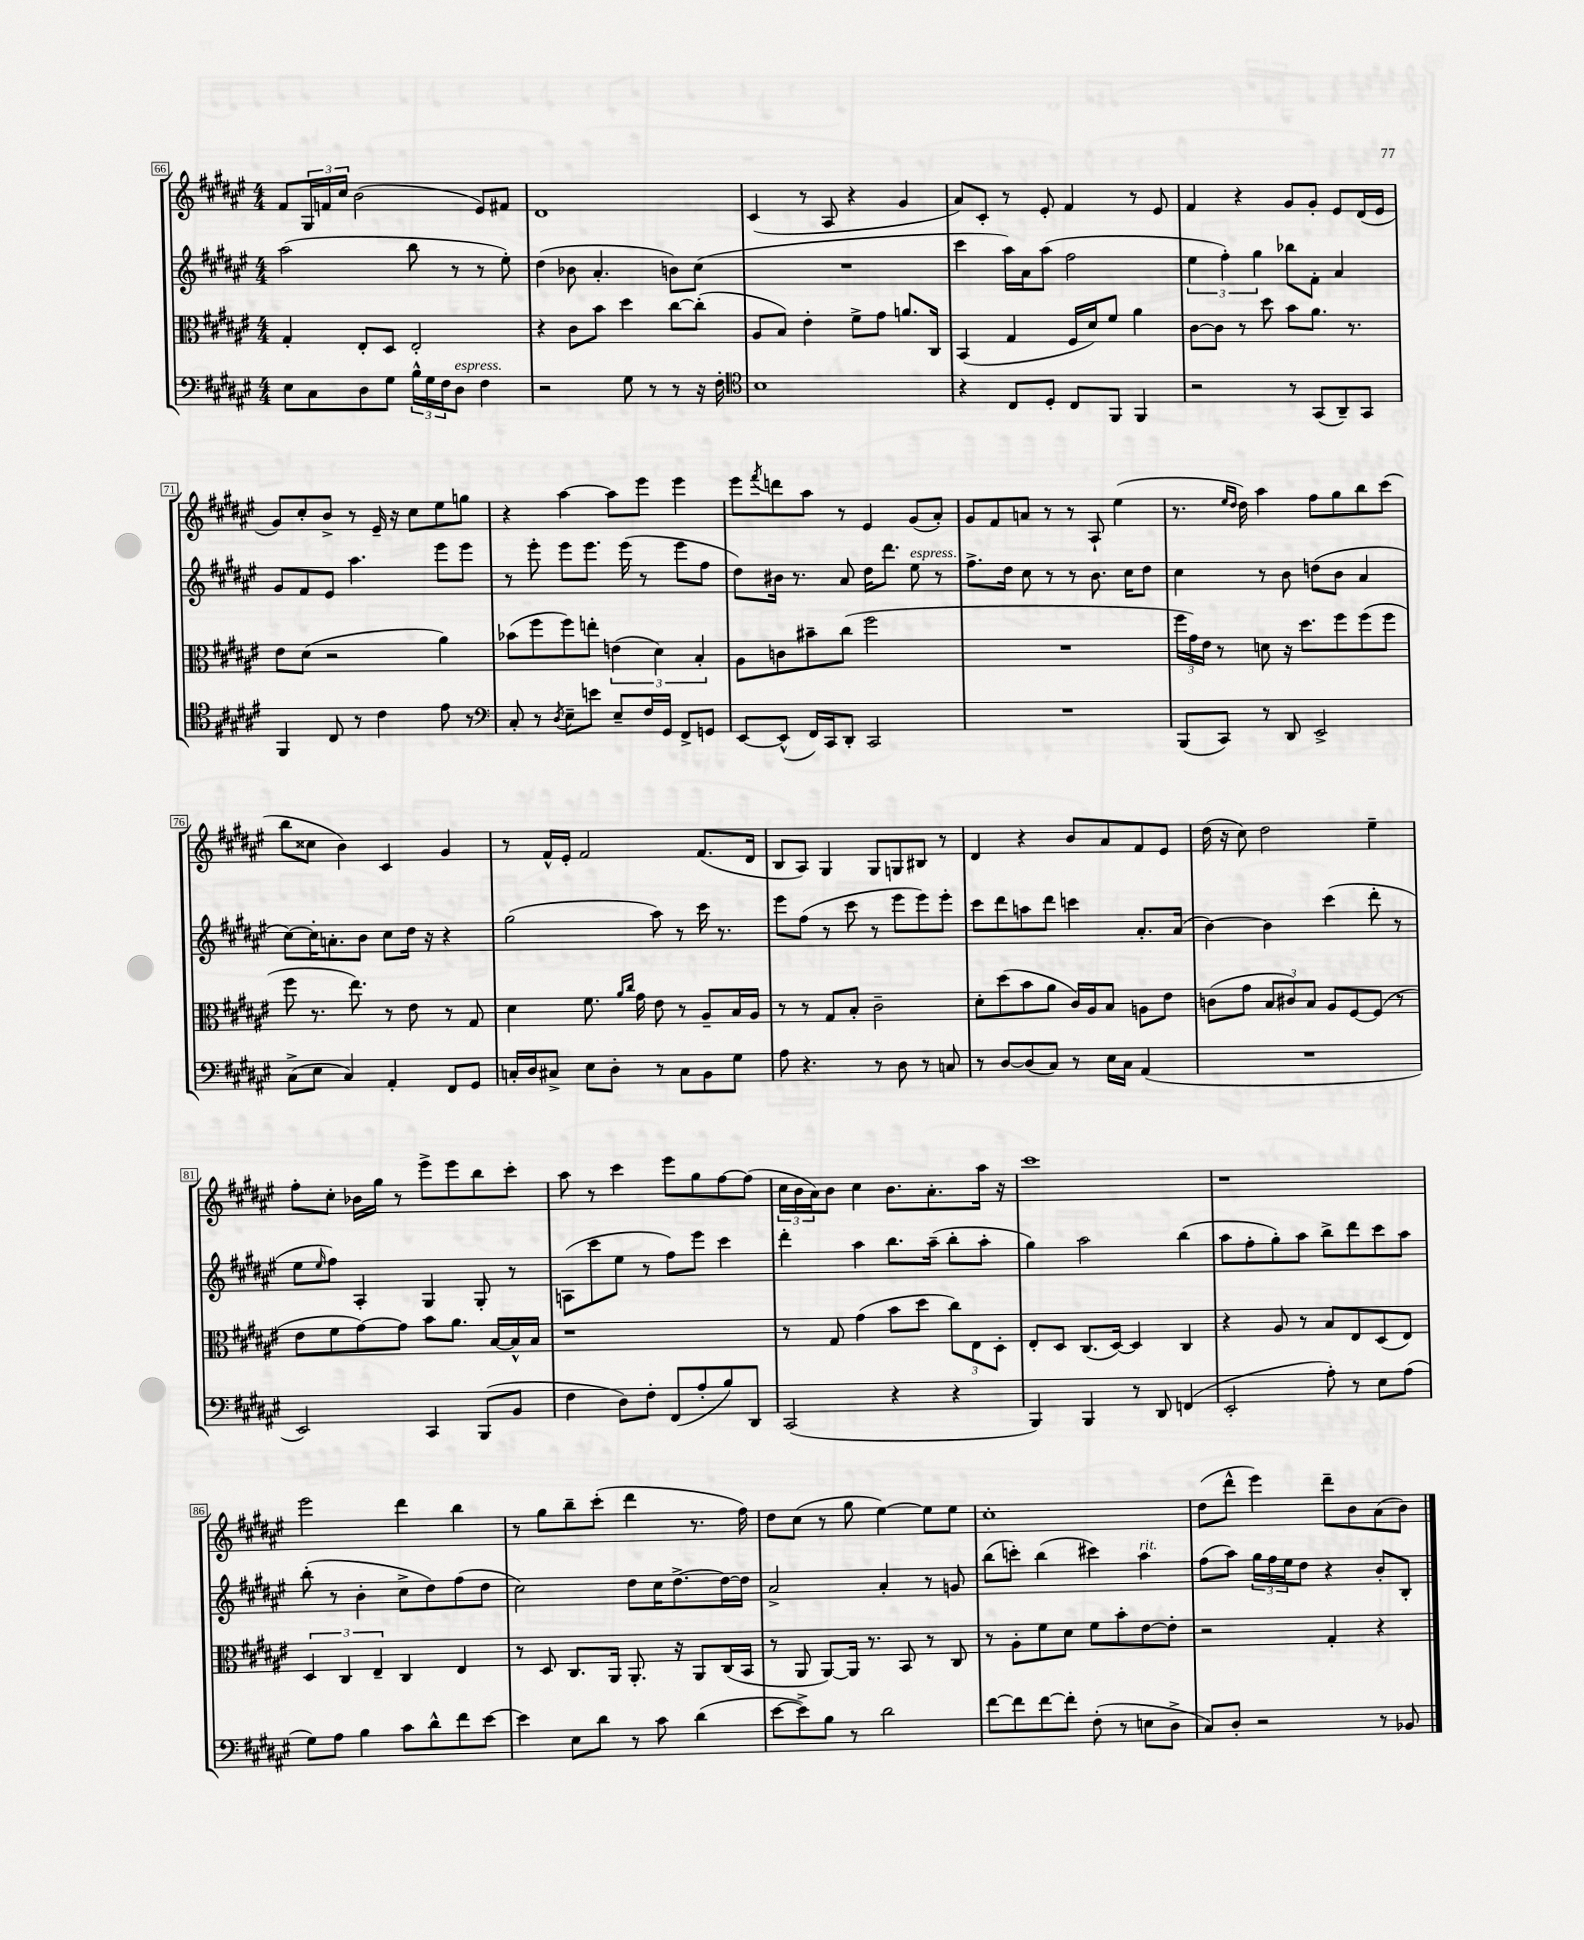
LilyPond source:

<<
\new StaffGroup <<
\new Staff = "s0" {
    \clef treble \key fis \major \numericTimeSignature \time 4/4
    fis'8 \tuplet 3/2 { gis16 f'16 cis''16 } b'2( eis'8) fis'8 |
    dis'1 |
    cis'4( r8 ais8 r4 gis'4 |
    ais'8) cis'8-. r8 eis'8-. fis'4 r8 eis'8 |
    fis'4 r4 gis'8 gis'8-. eis'8 dis'16( eis'16 |
    gis'8) cis''8-. b'8-> r8 eis'16-- r16 cis''8 eis''8 g''8 |
    r4 ais''4~ ais''8 eis'''8 eis'''4 |
    eis'''8 \acciaccatura { fis'''8 } d'''8 ais''8 r8 eis'4 gis'8( ais'8-.) |
    gis'8 fis'8 a'8 r8 r8 ais8-! eis''4( |
    r8. \grace { eis''16 dis''16 } dis''16) ais''4 fis''8 gis''8 b''8 cis'''8( |
    b''8 cisis''8 b'4) cis'4 gis'4 |
    r8 fis'16-^ eis'16-. fis'2 fis'8.( dis'16 |
    b8 ais8) gis4 gis8 g8 bis8 r8 |
    dis'4 r4 b'8 ais'8 fis'8 eis'8 |
    dis''16( r16 cis''8) dis''2 eis''4-- |
    fis''8-. cis''8-. bes'16 gis''16 r8 eis'''8-> eis'''8 b''8 cis'''8-. |
    ais''8 r8 cis'''4 eis'''8 gis''8 fis''8~ fis''8( |
    \tuplet 3/2 { cis''16 b'16 ais'16) } b'8 cis''4 b'8. ais'8.-. ais''16 r16 |
    cis'''1 |
    r1 |
    eis'''2 dis'''4 b''4 |
    r8 gis''8 b''8-- cis'''8-.( dis'''4 r8. fis''16) |
    dis''8 cis''8( r8 gis''8 eis''4~) eis''8 eis''8 |
    cis''1-. |
    dis''8( dis'''8-^ eis'''4) dis'''8-- b'8 ais'8( b'8) \bar "|." |
}
\new Staff = "s1" {
    \clef treble \key fis \major \numericTimeSignature \time 4/4
    ais''2( b''8 r8 r8 eis''8-.) |
    dis''4( bes'8 ais'4.-. b'8) cis''8( |
    R1 |
    cis'''4 ais''16) ais'16 ais''8( fis''2 |
    \tuplet 3/2 { eis''4 fis''4-.) gis''4 } bes''8 fis'8-. ais'4 |
    gis'8 fis'8 eis'8 ais''4. eis'''8 eis'''8 |
    r8 eis'''8-. eis'''8 eis'''8. eis'''16( r8 eis'''8 fis''8 |
    dis''8) bis'16 r8. ais'8 dis''16 dis'''8. eis''8^\markup { \italic "espress." } r8 |
    fis''8.-> dis''16 cis''8 r8 r8 b'8. cis''16 dis''8 |
    cis''4 r8 b'8 d''8( b'8 ais'4 |
    cis''8~) cis''16-. a'8.-. b'8 cis''8 dis''16 r16 r4 |
    gis''2( ais''8) r8 cis'''16 r8. |
    eis'''8 fis''8( r8 cis'''8 r8 eis'''8 eis'''8) eis'''8-. |
    cis'''8 dis'''8 a''8 dis'''8 c'''4 ais'8.-. ais'16( |
    b'4~) b'4 cis'''4( dis'''8-. r8 |
    eis''8 \grace { eis''16 } fis''8) ais4-. gis4 gis8-. r8 |
    a8( cis'''8 eis''8 r8 fis''8) eis'''8 cis'''4 |
    dis'''4-. ais''4 b''8. ais''16--( b''8-. ais''8-. |
    gis''4) ais''2 b''4( |
    ais''8 fis''8-. gis''8-.) ais''8 b''8-> dis'''8 cis'''8 ais''8 |
    b''8-.( r8 b'4-. cis''8-> dis''8) fis''8( dis''8 |
    cis''2) dis''8 cis''16 dis''8.~-> dis''16~ dis''16 |
    ais'2-> ais'4-. r8 g'8 |
    b''8( c'''8-.) b''4( cis'''4) ais''4^\markup { \italic "rit." } |
    fis''8( ais''8) \tuplet 3/2 { gis''16 fis''16 eis''16 } dis''8 r4 b'8-. b8-. \bar "|." |
}
\new Staff = "s2" {
    \clef alto \key fis \major \numericTimeSignature \time 4/4
    gis4-. eis8-. dis8 eis2-. |
    r4 cis'8 b'8 dis''4 cis''8~ cis''8-.( |
    ais8 b8) eis'4-. fis'8-> gis'8 a'8. cis16 |
    b,4( gis4 fis16 dis'16) fis'8 ais'4 |
    cis'8~ cis'8 r8 dis''8 b'8 ais'8. r8. |
    eis'8 dis'8( r2 ais'4) |
    bes'8( fis''8 fis''8) e''8-. \tuplet 3/2 { e'4( dis'4) b4-. } |
    ais8 c'8 bis'8-- cis''8( fis''2 |
    R1 |
    \tuplet 3/2 { fis''16 gis'16) eis'16 } r8 d'8 r16 dis''8. fis''8 fis''8( fis''8 |
    fis''8 r8. eis''8.) r8 eis'8 r8 gis8 |
    dis'4 fis'8. \grace { ais'16 cis''16 } gis'16 eis'8 r8 ais8-- b16 ais16 |
    r8 r8 gis8 b8-. cis'2-- |
    dis'8-. dis''8( b'8 ais'8 cis'16) ais16 b8 a8 eis'8 |
    c'8( gis'8 \tuplet 3/2 { b8 cis'8) b8 } ais8 fis8~ fis8( r8 |
    eis'8 fis'8 gis'8~) gis'8 b'8 ais'8. b16~ b16-^ b16 |
    r1 |
    r8 gis8 gis'4( b'8 dis''8 \tuplet 3/2 { cis''8) eis8 dis8-. } |
    eis8-. dis8 cis8.( dis16~) dis4 cis4 |
    r4 ais8 r8 b8 eis8 dis8( eis8) |
    \tuplet 3/2 { dis4 cis4 eis4-- } cis4 eis4 |
    r8 dis8 cis8. ais,16 ais,8.-. r16 ais,8 cis16( b,16 |
    r8 ais,8 ais,8~) ais,16 r8. b,8 r8 cis8 |
    r8 ais8-. fis'8 dis'8 fis'8 b'8-. eis'8~ eis'8-. |
    r2 gis4-. r4 \bar "|." |
}
\new Staff = "s3" {
    \clef bass \key fis \major \numericTimeSignature \time 4/4
    eis8 cis8 dis8 gis8 \tuplet 3/2 { b16-^ gis16 fis16 } dis8^\markup { \italic "espress." } fis4 |
    r2 gis8 r8 r8 r16 fis16-. |
    \clef tenor b1 |
    r4 cis8 dis8-. cis8 fis,8 fis,4 |
    r2 r8 gis,8( ais,8--) gis,8 |
    fis,4 cis8 r8 cis'4 eis'8 r8 |
    \clef bass cis8-. r8 \acciaccatura { dis8 } eis8-- e'8 eis8-- fis16 gis,16 fis,8-> g,8 |
    eis,8~ eis,8-^( fis,16) cis,16 dis,8-. cis,2 |
    R1 |
    b,,8( cis,8) r8 dis,8 eis,2-> |
    cis8->( eis8 cis4) ais,4-. fis,8 gis,8 |
    c16-. dis16 cis8-> eis8 dis8-. r8 cis8 b,8 gis8 |
    ais8 r4. r8 dis8 r8 c8 |
    r8 dis8~ dis8( cis8) r8 eis16 cis16 ais,4( |
    R1 |
    eis,2) cis,4 b,,8( b,8 |
    fis4 dis8) fis8-. fis,8( ais8-. b8) dis,8 |
    cis,2( r4 r4 |
    b,,4) b,,4 r8 dis,8 f,4( |
    eis,2-. ais8-.) r8 eis8 ais8( |
    gis8) ais8 b4 cis'8 dis'8-^ fis'8 eis'8~ |
    eis'4 eis8 dis'8 r8 cis'8 dis'4( |
    eis'8~ eis'8->) b8 r8 dis'2 |
    fis'8~ fis'8 fis'8~ fis'8-. fis8-.( r8 e8 dis8-> |
    cis8) dis8-. r2 r8 bes,8 \bar "|." |
}
>>
>>
\layout { \context { \Score currentBarNumber = #66 \override BarNumber.stencil = #(make-stencil-boxer 0.1 0.3 ly:text-interface::print) } }
